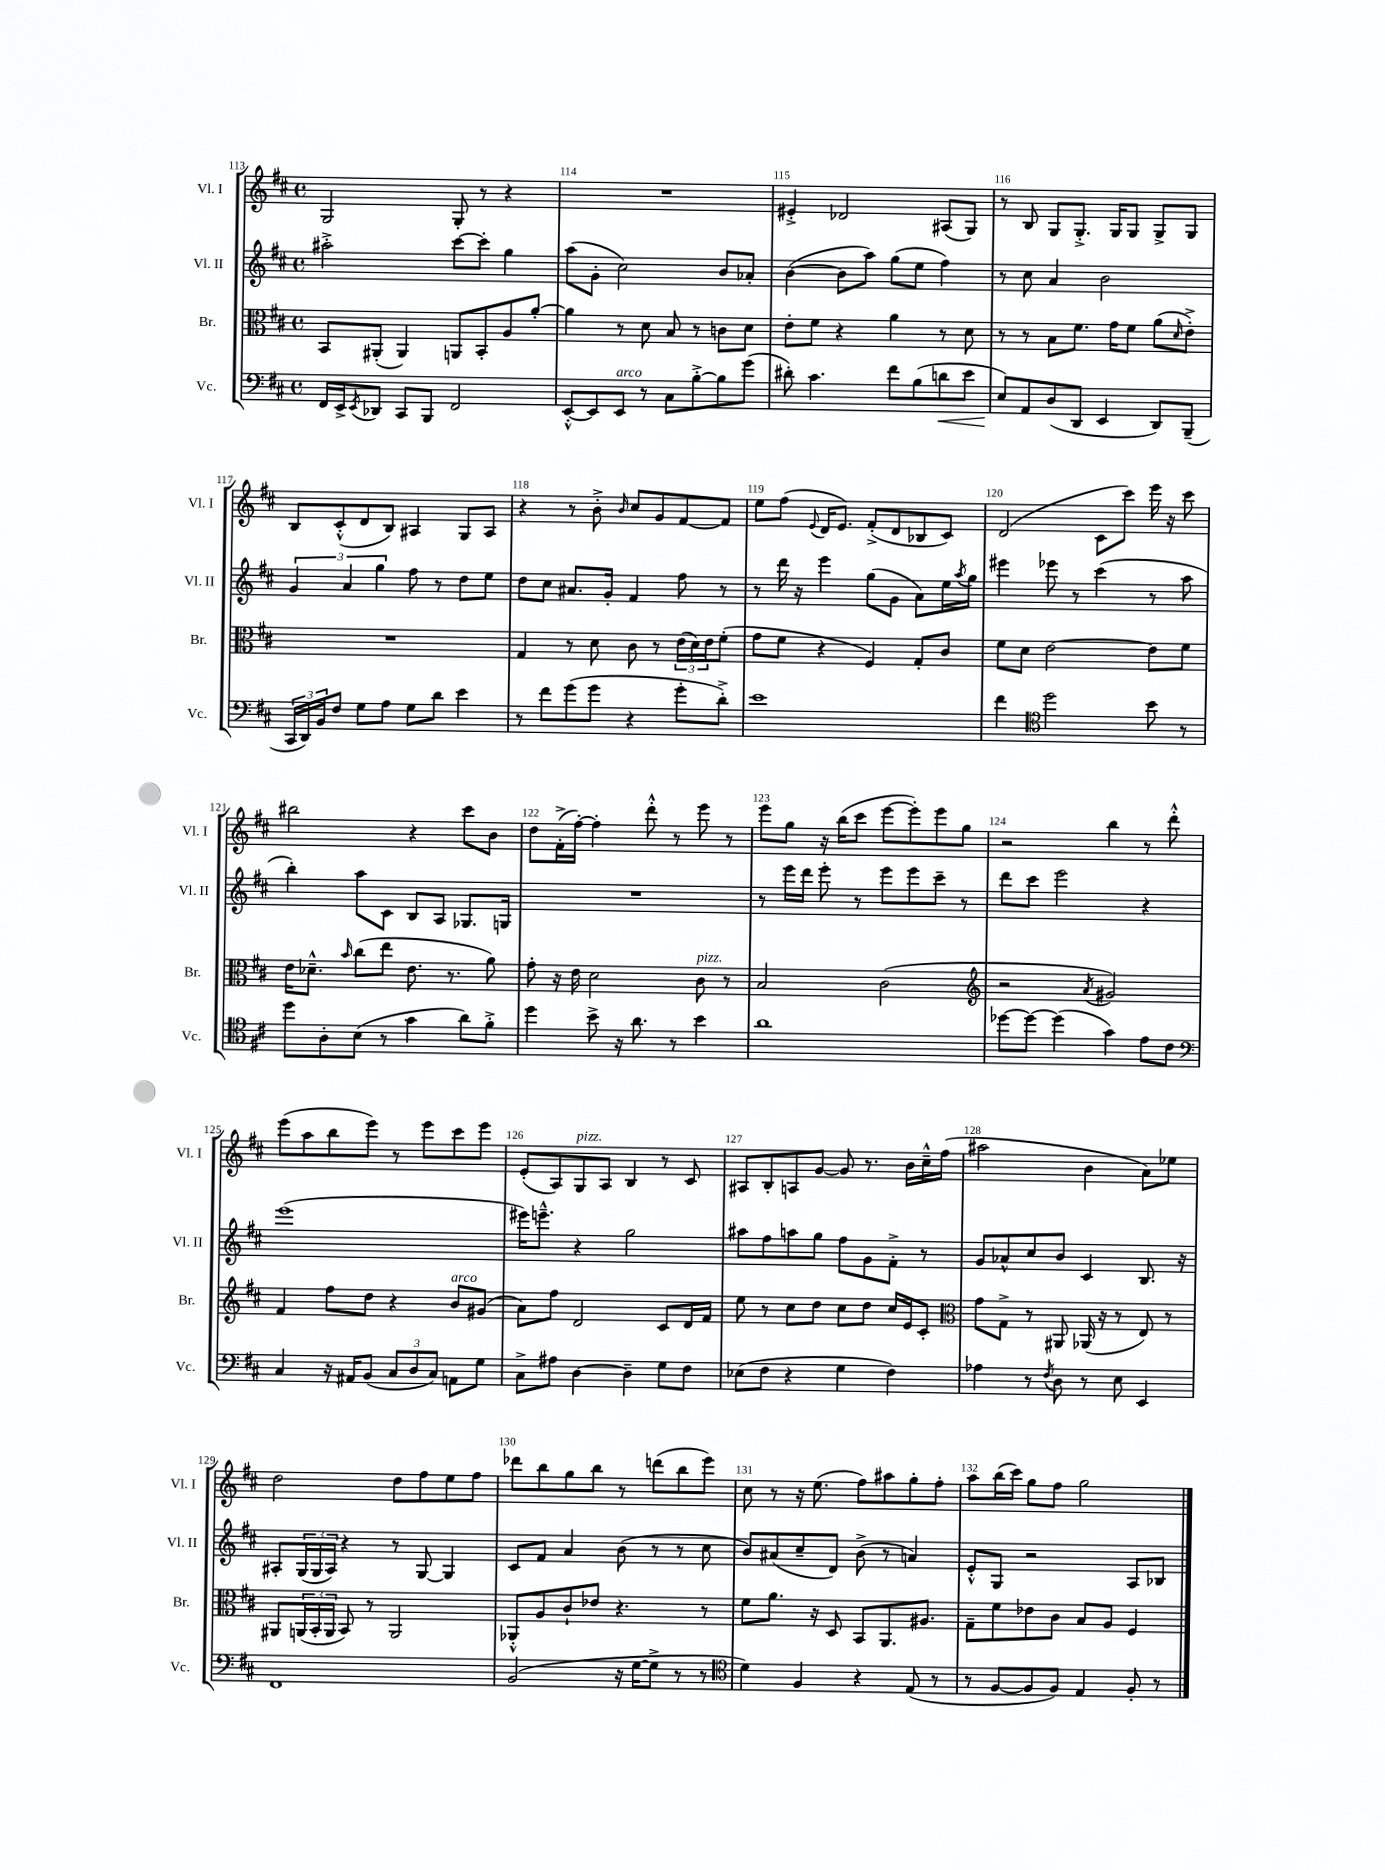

**kern	**dynam	**kern	**kern	**kern
*part4	*part4	*part3	*part2	*part1
*staff4	*staff4	*staff3	*staff2	*staff1
*I"Vc.	*	*I"Br.	*I"Vl. II	*I"Vl. I
*I'Vc.	*	*I'Br.	*I'Vl. II	*I'Vl. I
*clefF4	*	*clefC3	*clefG2	*clefG2
*k[f#c#]	*	*k[f#c#]	*k[f#c#]	*k[f#c#]
*M4/4	*	*M4/4	*M4/4	*M4/4
*met(c)	*	*met(c)	*met(c)	*met(c)
=113	=113	=113	=113	=113
16FF#/LL	.	8BB/L	2aa#X'^\	2G/
16EE^/J	.	.	.	.
8qEE/	.	.	.	.
8DD-X/J	.	(8AA#X'/J	.	.
8CC#/L	.	4AA#/)	.	.
8BBB/J	.	.	.	.
2FF#/	.	8AAn/L	[8ccc#\L	8G'/
.	.	8BB'/	8ccc#'\J]	8r
.	.	8A/	4gg\	4r
.	.	[8a'/J	.	.
=114	=114	=114	=114	=114
[8EE'^^/L	.	4a\]	(8aa\L	1r
8EE/]	.	.	8g'\J	.
!LO:TX:a:i:t=arco	!	!	!	!
8EE/J	.	8r	2cc#\)	.
8r	.	8d\	.	.
8C#\L	.	8B/	.	.
[8B'^\	.	8r	.	.
8B\]	.	8cn\L	8b/L	.
(8g\J	.	8d\J	8a-X'/J	.
=115	=115	=115	=115	=115
8d#X'\)	.	8e'\L	([4b\	4e#X'^/
4.c#\	.	8f#\J	.	.
.	.	4r	8b\L]	2d-X/
.	.	.	8aa\J)	.
8f#\L	.	4a\	(8gg\L	.
(8B\	.	.	8ee\J	.
!	!LO:HP:b	!	!	!
8dn\	<	8r	4ff#\)	(8A#X/L
8e\J	.	8d\	.	8G/J)
=116	=116	=116	=116	=116
8E/L)	.	8r	8r	8r
8AA/	[	8r	8cc#\	8B/
(8D/	.	8B\L	4a/	8G/L
8DD/J	.	8.f#\J	.	8.G'^/J
4EE/	.	.	2b\	.
.	.	16g\KL	.	16G/KL
.	.	8f#\J	.	8G/J
8DD/L)	.	(8a\L	.	8G^/L
.	.	16qqd/	.	.
(8BBB~/J	.	8e'^\J)	.	8G/J
!!LO:LB:g=z
=117	=117	=117	=117	=117
24CC#/LL	.	1r	6g/	8B/L
24DD/)	.	.	.	.
24BB/J	.	.	.	.
8F#/J	.	.	.	(8c#'^^/
.	.	.	6a/	.
8G\L	.	.	.	8d/
.	.	.	6gg\	.
8A\J	.	.	.	8B/J)
8G\L	.	.	8ff#\	4A#X/
8d\J	.	.	8r	.
4e\	.	.	8dd\L	8G/L
.	.	.	8ee\J	8A#/J
=118	=118	=118	=118	=118
8r	.	4G/	8dd\L	4r
8f#\L	.	.	8cc#\J	.
(8g\	.	8r	8.a#X/L	8r
8g\J	.	8d\	.	8b'^\
.	.	.	16g'/Jk	.
.	.	.	.	16qqb/
4r	.	8c#\	4f#/	8cc#/L
.	.	8r	.	8g/
8g'\L	.	(24e\LL	8ff#\	[8f#/
.	.	24d\)	.	.
.	.	24e\J	.	.
8d'^\J)	.	(8f#'\J	8r	8f#/J]
=119	=119	=119	=119	=119
1e	.	8g\L	8r	8ee\L
.	.	8f#\J	16ddd\	(8ff#\J
.	.	.	16r	.
.	.	.	.	8qqe/
.	.	4r	4eee\	16d/KL
.	.	.	.	8.e/J)
.	.	4F#/)	(8gg\L	(8f#'^/L
.	.	.	8g\J	8d/
.	.	8G'/L	8a\L)	8B-X/
.	.	8c#/J	16ee\L	8c#/J)
.	.	.	8qaa/	.
.	.	.	16gg\JJ	.
=120	=120	=120	=120	=120
4f#\	.	8f#\L	4eee#X\	(2d/
.	.	8d\J	.	.
*clefC4	*	*	*	*
2dd\	.	[2e\	8eee-X\	.
.	.	.	8r	.
.	.	.	(4ccc#\	8c#\L
.	.	.	.	8ccc#\J)
8b\	.	8e\L]	8r	16eee\
.	.	.	.	16r
8r	.	8f#\J	8aa\	8ccc#\
!!LO:LB:g=z
=121	=121	=121	=121	=121
8dd\L	.	16e\KL	4bb'\)	2bb#X\
.	.	8.d-X~^^\J	.	.
8A'\	.	.	.	.
.	.	16qqb/	.	.
(8B\J	.	(8cc#\L	8aa\L	.
8r	.	8ee\J	8c#\J	.
4g\	.	8.e\	8B/L	4r
.	.	.	8A/J	.
.	.	8.r	.	.
8a\L)	.	.	8.G-X/L	8ccc#\L
8f#'^\J	.	8a\)	.	8b\J
.	.	.	16Gn/Jk	.
=122	=122	=122	=122	=122
4dd\	.	8g'\	1r	8dd\L
.	.	16r	.	(16f#'^\L
.	.	16e\	.	[16ff#'\JJ)
8b^\	.	2d\	.	4ff#'\]
16r	.	.	.	.
8.a\	.	.	.	.
.	.	.	.	8ddd'^^\
8r	.	.	.	8r
!	!	!LO:TX:a:i:t=pizz.	!	!
4b\	.	8c#\	.	8eee\
.	.	8r	.	8r
=123	=123	=123	=123	=123
1a	.	2B/	8r	8eee\L
.	.	.	16eee\LL	8gg\J
.	.	.	16ddd\JJ	.
.	.	.	8eee'\	16r
.	.	.	.	(16bb\KL
.	.	.	8r	8ccc#\J
.	.	(2c#\	8eee\L	[8eee\L
.	.	.	8eee\	8eee'\])
.	.	.	8ccc#~\J	8eee\
.	.	.	8r	8gg\J
=124	=124	=124	=124	=124
*	*	*clefG2	*	*
[8dd-X\L	.	2r	8ddd\L	2r
8dd-\J_	.	.	8ccc#\J	.
(4dd-\]	.	.	2eee\	.
.	.	8qa/	.	.
4g\)	.	2g#X/)	.	4bb\
8e\L	.	.	4r	8r
8c#\J	.	.	.	8ddd'^^\
!!LO:LB:g=z
=125	=125	=125	=125	=125
*clefF4	*	*	*	*
4C#/	.	4f#/	(1eee	(8eee\L
.	.	.	.	8aa\
16r	.	8ff#\L	.	8bb\
16AA#X/KL	.	.	.	.
(8BB/J	.	8dd\J	.	8eee\J)
12C#/L	.	4r	.	8r
12D/	.	.	.	.
.	.	.	.	8eee\L
12C#/J)	.	.	.	.
!	!	!LO:TX:a:i:t=arco	!	!
8AAn\L	.	8b/L	.	8ccc#\
8G\J	.	(8g#X/J	.	8eee\J
=126	=126	=126	=126	=126
8C#^\L	.	8a\L)	16eee#X\KL)	(8e'/L
.	.	.	8.eeen~^^\J	.
8A#X\J	.	8ff#\J	.	8A/)
!	!	!	!	!LO:TX:a:i:t=pizz.
[4D\	.	2d/	4r	8G/
.	.	.	.	8A/J
4D~\]	.	.	2gg\	4B/
8G\L	.	8c#/L	.	8r
8F#\J	.	16d/L	.	8c#/
.	.	16f#/JJ	.	.
=127	=127	=127	=127	=127
(8E-X\L	.	8ee\	8aa#X\L	8A#X/L
8F#\J	.	8r	8ff#\	8B'/
4r	.	8cc#\L	8aan\	8An/
.	.	8dd\J	8gg\J	[8g/J
4G\	.	8cc#\L	8ff#\L	8g/]
.	.	8dd\J	8g\	8.r
4F#\)	.	16cc#/LL	8f#'^\J	.
.	.	16e/J	.	16b\LL
.	.	8c#'/J	8r	16cc#~^^\
.	.	.	.	(16ff#\JJ
=128	=128	=128	=128	=128
*	*	*clefC3	*	*
4A-X\	.	8g\L	8g/L	2aa#X\
.	.	8G^\J	8a-X^^/	.
8r	.	8r	8cc#/	.
8qF#/	.	.	.	.
8D\	.	8AA#X/	8b/J	.
8r	.	(16AA-X/	4c#/	4b\
.	.	16r	.	.
8E\	.	8r	.	.
4EE/	.	8E/)	8.B/	8a\L)
.	.	8r	.	8ee-X\J
.	.	.	16r	.
!!LO:LB:g=z
=129	=129	=129	=129	=129
1FF#	.	8AA#X/L	8A#X'/L	2dd\
.	.	(24AAn/L	(24G/L	.
.	.	24BB'/	24G/	.
.	.	24AA/JJ	24A#/JJ)	.
.	.	8BB/)	4r	.
.	.	8r	.	.
.	.	2AA/	8r	8dd\L
.	.	.	[8G/	8ff#\
.	.	.	4G/]	8ee\
.	.	.	.	8ff#\J
=130	=130	=130	=130	=130
(2BB/	.	8AA-X'^^/L	8c#/L	8ddd-X\L
.	.	8A/	8f#/J	8bb\
.	.	8c#`/	4a/	8gg\
.	.	8e-X/J	.	8bb\J
16r	.	4.r	(8b\	8r
[16G\KL	.	.	.	.
8G^\J]	.	.	8r	(8dddn\L
8r	.	.	8r	8bb\
8r	.	8r	8cc#\	8eee\J)
=131	=131	=131	=131	=131
*clefC4	*	*	*	*
4d\)	.	8f#\L	8b/L)	8cc#\
.	.	8.a\J	(8a#X/	8r
4F#/	.	.	8cc#~/	16r
.	.	16r	.	(8.ee\
.	.	8D/	8d/J)	.
4r	.	8BB/L	(8b^\	8ff#\L)
.	.	8.AA/	8r	8aa#X\
(8E/	.	.	4an/)	8gg'\
.	.	8.A#X/J	.	.
8r	.	.	.	8ff#'\J
=132	=132	=132	=132	=132
8r	.	8G~\L	8e'^^/L	8aa\L
[8F#/L	.	8f#\	8G/J	(16bb\L
.	.	.	.	16ccc#\JJ)
8F#/]	.	8e-X\	2r	8gg\L
8F#/J)	.	8c#\J	.	8ff#\J
4E/	.	8B/L	.	2gg\
.	.	8A/J	.	.
8F#'/	.	4F#/	8A/L	.
8r	.	.	8B-X/J	.
==	==	==	==	==
*-	*-	*-	*-	*-
